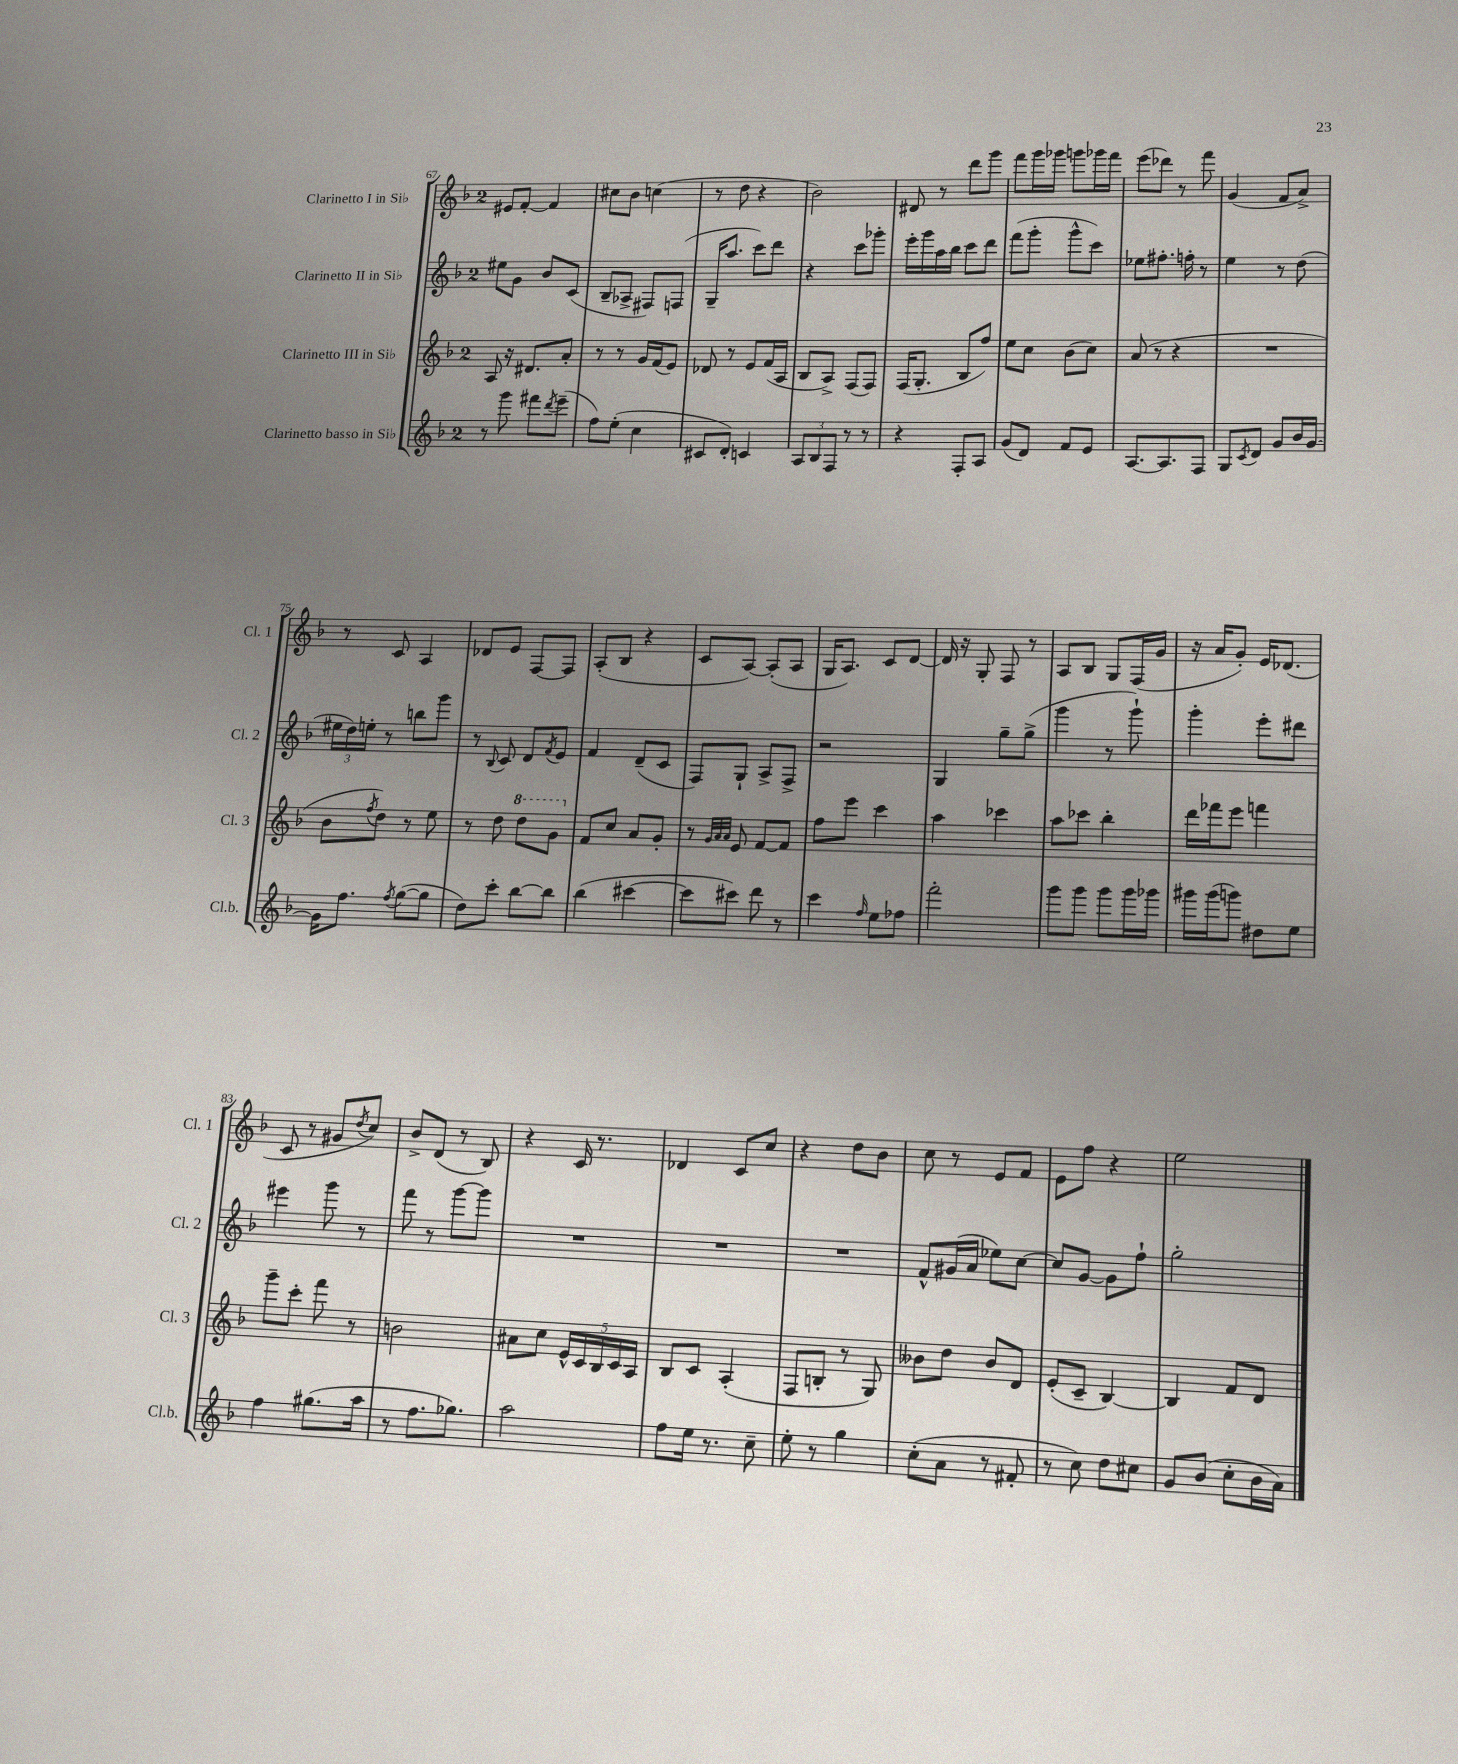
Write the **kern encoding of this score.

**kern	**kern	**kern	**kern
*part4	*part3	*part2	*part1
*staff4	*staff3	*staff2	*staff1
*I"Clarinetto basso in Si♭	*I"Clarinetto III in Si♭	*I"Clarinetto II in Si♭	*I"Clarinetto I in Si♭
*I'Cl.b.	*I'Cl. 3	*I'Cl. 2	*I'Cl. 1
*clefG2	*clefG2	*clefG2	*clefG2
*k[b-]	*k[b-]	*k[b-]	*k[b-]
*M2/4	*M2/4	*M2/4	*M2/4
=67	=67	=67	=67
8r	8A/	8ee#X\L	8e#X/L
8ggg\	16r	8g\J	[8f'/J
.	8.d#X/L	.	.
8fff#X\L	.	8b-/L	4f/]
8qddd/	.	.	.
(8eee~\J	8a'/J	(8c/J	.
=68	=68	=68	=68
8ff\L)	8r	8B-~/L	8cc#X\L
(8ee'\J	8r	8A-X^/J	8b-\J
4cc\	16g/LL	8F#X/L)	(4ccn\
.	(16f/J	.	.
.	8e/J)	(8Fn/J	.
=69	=69	=69	=69
8c#X/L	8d-X/	16G~/KL	8r
.	.	8.aa/J	.
8d'/J)	8r	.	8dd\
4cn/	8e/L	8ccc\L)	4r
.	(16f/L	8ddd\J	.
.	16A/JJ	.	.
=70	=70	=70	=70
12A/L	8B-/L	4r	2b-\)
12B-/	.	.	.
.	8A^/J)	.	.
12F/J	.	.	.
8r	(8F/L	8ccc\L	.
8r	8F/J)	8ggg-X'\J	.
=71	=71	=71	=71
4r	(16F/KL	16eee'\LL	8d#X/
.	8.G'/J	16ggg\	.
.	.	16aa\	8r
.	.	16bb-\JJ	.
8F'/L	8B-/L	8ccc\L	8ddd\L
8A/J	8ff/J)	8ddd\J	8ggg\J
=72	=72	=72	=72
(8g/L	8ee\L	(8fff\L	8fff\L
8d/J)	8cc\J	8ggg'\J	16ggg\L
.	.	.	16ggg-X\JJ
8f/L	(8b-\L	8ggg^^\L	8gggn\L
8e/J	8cc\J)	8ccc\J)	16ggg-X\L
.	.	.	16fff\JJ
=73	=73	=73	=73
[8.A/L	(8a/	8ee-X\L	(8eee\L
.	8r	8.ff#X'\J	8ddd-X\J)
8.A/]	.	.	.
.	4r	.	8r
.	.	16ffn'\	.
8F/J	.	8r	8fff\
=74	=74	=74	=74
8G/L	2r	4ee\	(4g/
8qc/	.	.	.
8d/J	.	.	.
8g/L	.	8r	8f/L
16b-/L	.	(8dd\	8a^/J)
[16g/JJ	.	.	.
!!LO:LB:g=z
=75	=75	=75	=75
16g\KL]	8b-\L	24ee#X\LL	8r
.	.	24dd\)	.
8.ff\J	.	.	.
.	.	24een'\JJ	.
.	8qff/	.	.
.	8dd\J)	8r	8c/
8qff/	.	.	.
([8gg\L	8r	8bbn\L	4A/
8gg\J]	8ee\	8ggg\J	.
=76	=76	=76	=76
8dd\L)	8r	8r	8d-X/L
.	.	8qqB-/	.
8ccc'\J	8dd\	8c/	8e/J
*	*8va	*	*
[8bb-\L	8ddd\L	8d/L	[8F/L
.	.	8qf/	.
8bb-\J]	8gg\J	8e/J	8F/J]
=77	=77	=77	=77
*	*X8va	*	*
(4bb-\	8f/L	4f/	(8A'/L
.	8cc/J	.	8B-/J
[4ccc#X\	8a/L	(8d~/L	4r
.	8g'/J	8c/J	.
=78	=78	=78	=78
8ccc#\L]	8r	8F/L)	8c/L
.	32qqg/LLL	.	.
.	32qqa/	.	.
.	32qqa/JJJ	.	.
8ccc#X\J)	8e/	8G`/J	[8A/J)
8ddd\	[8f/L	8A^/L	(8A'/L]
8r	8f/J]	8F^/J	8A/J
=79	=79	=79	=79
4ccc\	8ff\L	2r	16G/KL
.	.	.	8.A/J)
.	8eee\J	.	.
16qqff/	.	.	.
8ee\L	4ccc\	.	8c/L
8ff-X\J	.	.	[8d/J
=80	=80	=80	=80
2fff'\	4aa\	4G/	16d/]
.	.	.	16r
.	.	.	8G'/
.	4ccc-X\	8gg~\L	8F/
.	.	(8gg^\J	8r
=81	=81	=81	=81
8ggg\L	8aa\L	4ggg\	8A/L
8ggg\J	8ccc-X\J	.	8B-/J
8ggg\L	4bb-'\	8r	8G/L
16ggg\L	.	8ggg`\)	(16F/L
16ggg-X\JJ	.	.	16g/JJ
=82	=82	=82	=82
16ggg#X\LL	16ddd\LL	4ggg'\	16r
(16ggg#\J	16fff-X\J	.	16a/KL
8gggn\J)	8eee\J	.	8g'/J)
8dd#X\L	4fffn\	8eee'\L	16e/KL
.	.	.	(8.d-X/J
8ee\J	.	8ddd#X\J	.
!!LO:LB:g=z
=83	=83	=83	=83
4ff\	8ggg~\L	4eee#X\	8c/
.	8ccc'\J	.	8r
(8.gg#X\L	8fff\	8ggg\	8g#X/L
.	.	.	8qdd/
.	8r	8r	8cc/J)
16aa\Jk	.	.	.
=84	=84	=84	=84
8r	2bn\	8fff\	8b-^/L
8.ff\L	.	8r	(8d/J
.	.	[8ggg\L	8r
8.gg-X\J)	.	.	.
.	.	8ggg\J]	8B-/)
=85	=85	=85	=85
2aa\	8a#X\L	2r	4r
.	8cc\J	.	.
.	20e^^/LL	.	16c/
.	20c/	.	.
.	.	.	8.r
.	20B-/	.	.
.	20c/	.	.
.	20A/JJ	.	.
=86	=86	=86	=86
8ff\L	8B-/L	2r	4d-X/
16ee\Jk	8c/J	.	.
8.r	.	.	.
.	(4A'/	.	8c/L
8cc~\	.	.	8cc/J
=87	=87	=87	=87
8ee'\	8F/L	2r	4r
8r	8Bn'/J	.	.
4gg\	8r	.	8dd\L
.	8G/)	.	8b-\J
=88	=88	=88	=88
(8cc'\L	8b--X\L	8f^^/L	8cc\
8a\J	8dd\J	(16g#X/L	8r
.	.	16a/JJ	.
8r	8b--/L	8ee-X\L)	8e/L
8f#X'/	8d/J	[8cc\J	8f/J
=89	=89	=89	=89
8r	(8e'/L	8cc/L]	8e\L
8cc\)	8c~/J	[8g/J	8ff\J
8dd\L	[4B-/)	8g\L]	4r
8cc#X\J	.	8ff`\J	.
=90	=90	=90	=90
8g/L	4B-/]	2gg'\	2ee\
(8b-/J	.	.	.
8cc'\L	8f/L	.	.
16b-\L	8d/J	.	.
16a\JJ)	.	.	.
==	==	==	==
*-	*-	*-	*-
